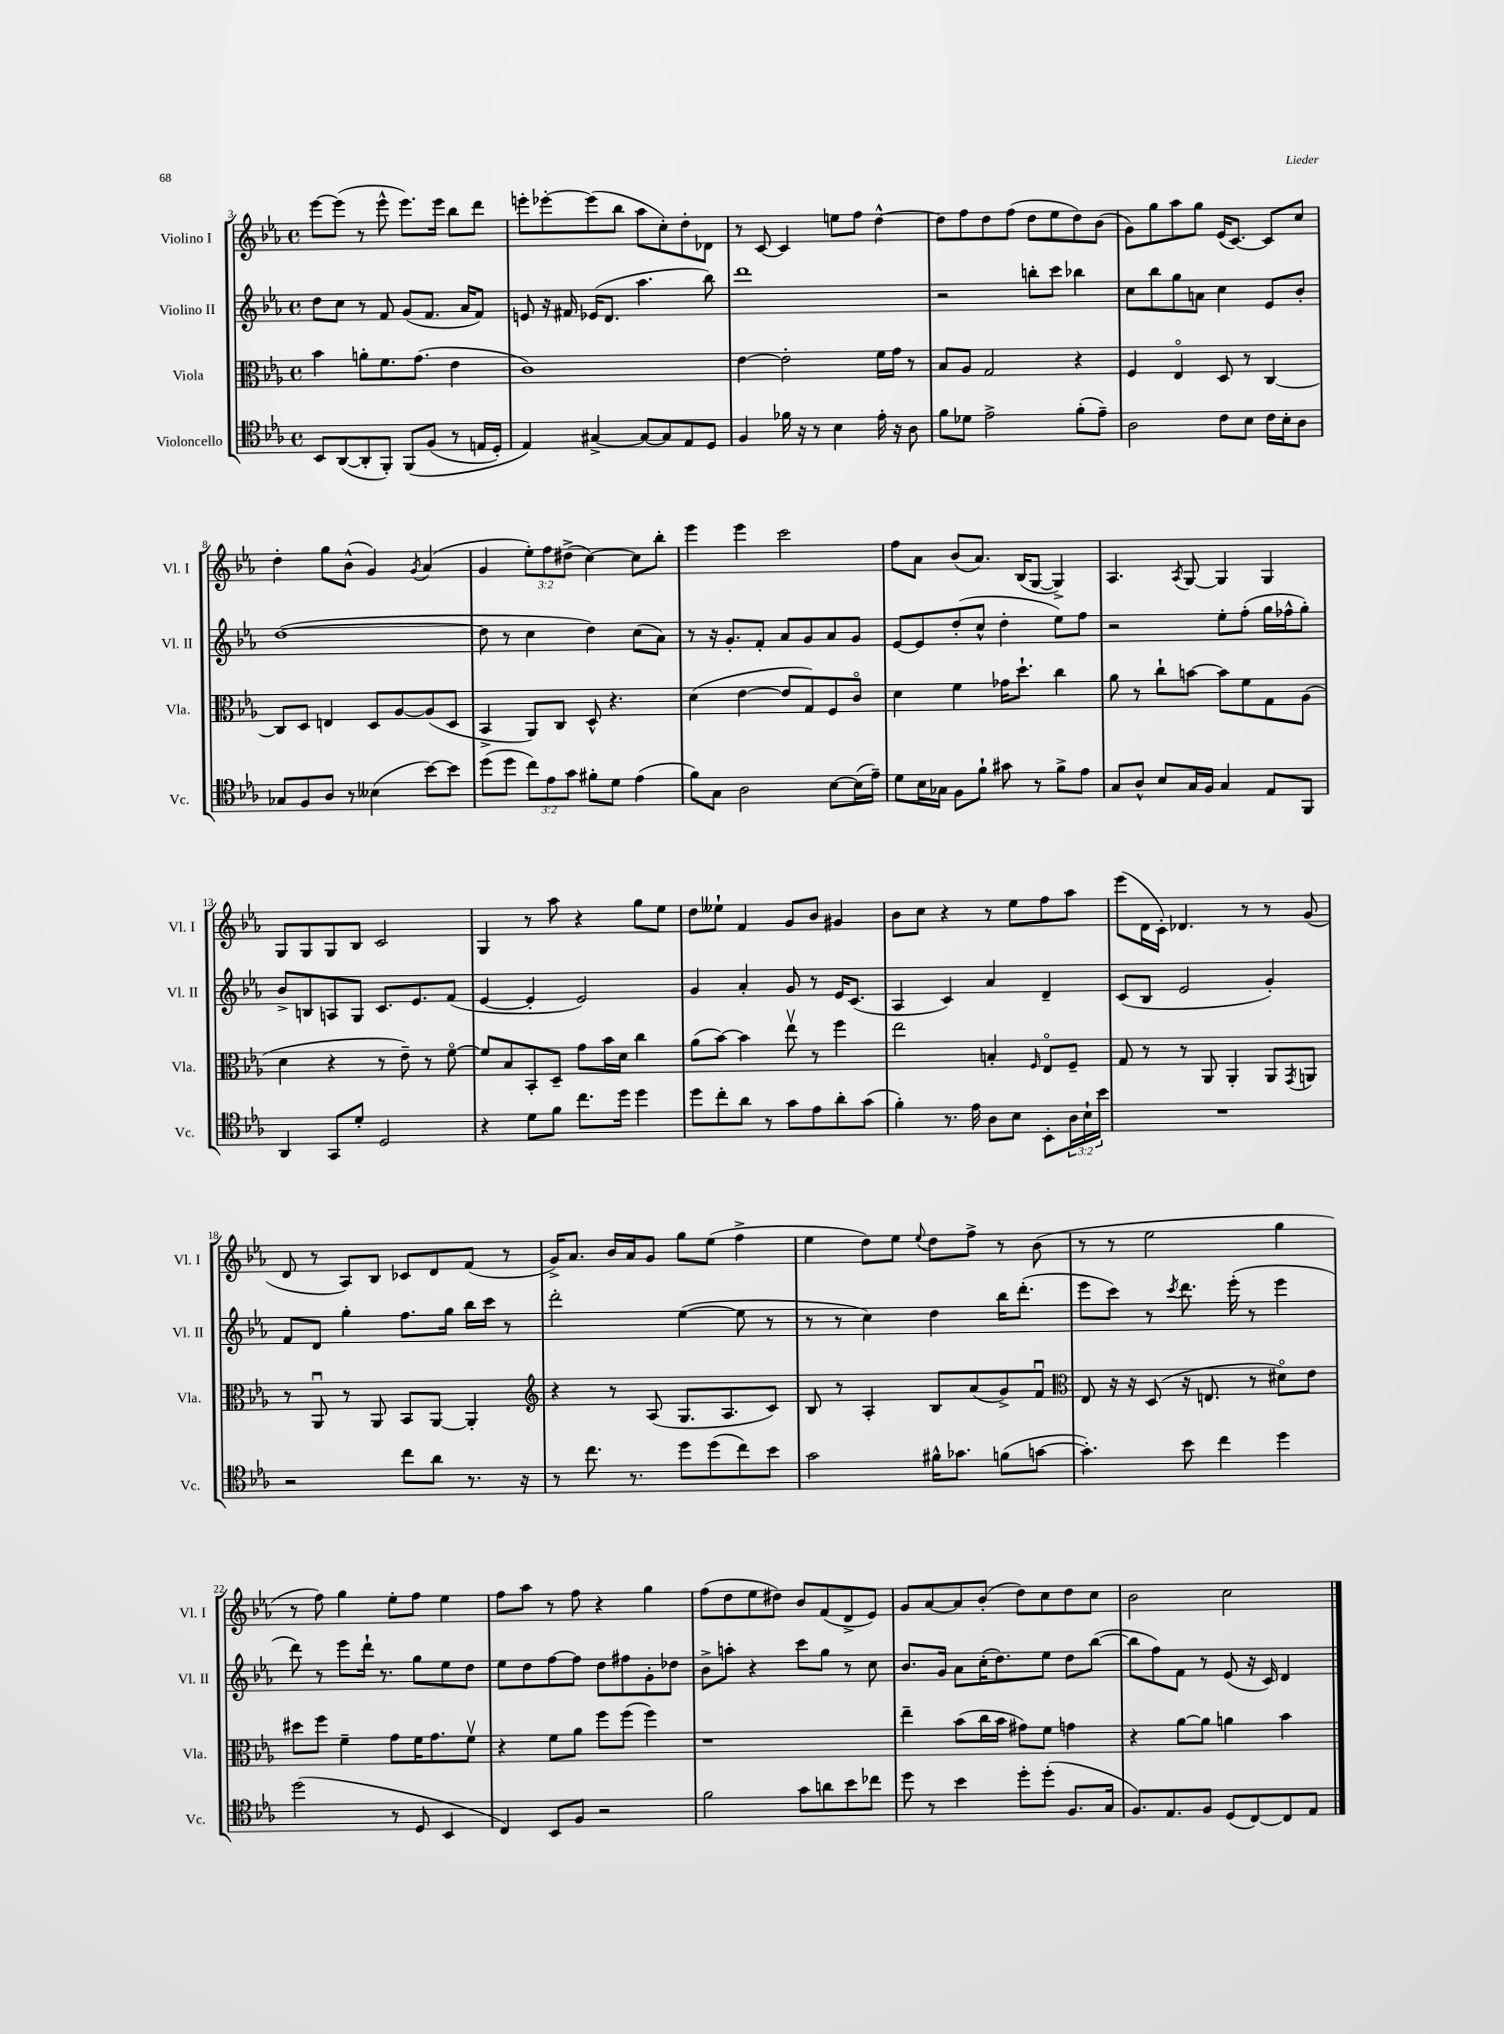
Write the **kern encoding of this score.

**kern	**kern	**kern	**kern
*staff4	*staff3	*staff2	*staff1
*clefC4	*clefC3	*clefG2	*clefG2
*k[b-e-a-]	*k[b-e-a-]	*k[b-e-a-]	*k[b-e-a-]
*M4/4	*M4/4	*M4/4	*M4/4
*met(c)	*met(c)	*met(c)	*met(c)
8BB-/L	4b-\	8dd\L	[8eee-\L
([8AA-/	.	8cc\J	(8eee-\]J
8AA-'/]	8a'\L	8r	8r
8FF'/J)	8.f\	8f/	8eee-^^\
&(8FF/L	.	(8g/L	8.eee-\L)
.	(8.g\J	.	.
(8F/J	.	8.f/J	.
.	.	.	16eee-\Jk
8r	4e-\	.	8bb-\L
.	.	16a-/LK	.
16E/LL	.	8f/J)	8ddd\J
16D'/JJ)	.	.	.
=	=	=	=
4E-/&)	1c)	8e/	8eee'\L
.	.	16r	[8eee-'\
.	.	16f#/	.
[4G#^/	.	(16e-/LK	(8eee-\]
.	.	8.d/J	.
.	.	.	8bb-\J
8G#/_L	.	4.aa-\	8aa-\L
8G#/]	.	.	8cc'\)
8E-/	.	.	8dd'\
8D/J	.	8bb-\)	8d-\J
=	=	=	=
4F/	[4e-\	1ddd	8r
.	.	.	[8c/
16f-\	2e-'\]	.	4c/]
16r	.	.	.
8r	.	.	.
4B-\	.	.	8ee\L
.	.	.	8ff\J
16e-'\	16f\LL	.	[4dd^^\
16r	16g\JJ	.	.
8A-\	8r	.	.
=	=	=	=
8f\L	8B-/L	2r	8dd\]L
8d-\J	8A-/J	.	8ff\
2e-^\	2G/	.	8dd\
.	.	.	(8ff\J
.	.	8bb'\L	8dd\L
.	.	8ccc\J	8ee-\
(8f'\L	4r	4bb-\	8dd\)
8e-~\J)	.	.	(8b-\J
=	=	=	=
2A-\	4F/	8cc\L	8g\L)
.	.	8bb-\	8gg\
.	4E-o/	8gg\	8aa-\
.	.	8a\J	8gg\J
8c\L	8D/	4cc\	(16e-/LK
.	.	.	[8.c/J)
8B-\J	8r	.	.
16c\LL	[4C/	8e-/L	8c/]L
16B-'\J	.	.	.
8A-\J	.	8b-'/J	8cc/J
=	=	=	=
8G-/L	8C/]L	([1dd	4dd'\
8F/	8D/J	.	.
8A-/J	4E/	.	8gg\L
8r	.	.	(8b-^^\J
(4B--\	8D/L	.	4g/)
.	[8A-/	.	.
.	.	.	8qg/
[8b-\L)	(8A-/]	.	(4a-/
8b-\]J	8D/J	.	.
=	=	=	=
(8dd\L	4BB-^/	8dd\]	4g/
8dd\J	.	8r	.
12cc\L)	8AA-/L)	4cc\	12ee-'\L)
12e-\	.	.	12ff\
.	8C/J	.	.
12g\J	.	.	(12dd#^\J
8f#'\L	8D^^/	4dd\)	[4cc\)
8d\J	4.r	.	.
(4e-\	.	(8cc\L	8cc\]L
.	.	8a-\J)	8bb-'\J
=	=	=	=
8f\L)	(4d\	8r	4eee-\
8G\J	.	16r	.
.	.	8.g'/L	.
2A-\	[4e-\	.	4eee-\
.	.	8f'/J	.
.	8e-/]L	8a-/L	2ccc\
.	8G/)	8g/	.
[8B-\L	8F/	8a-/	.
(16B-\]L	8co/J	8g/J	.
16e-~\JJ)	.	.	.
=	=	=	=
8d\L	4d\	[8e-/L	8ff\L
16B-\L	.	8e-/]	8a-\J
16G-\JJ	.	.	.
8F\L	4f\	(8dd'/	(8b-/L
8f`\J	.	8cc^^/J	8.a-/J)
8g#\	16g-\LK	4dd'\	.
.	8.dd`\J	.	(16B-/LK
8r	.	.	[8G/J
8f^\L	4cc\	8ee-\L)	4G^/])
8e-\J	.	8ff\J	.
=	=	=	=
8G/L	8a-\	2r	4.A-/
8A-^^/J	8r	.	.
8B-/L	8cc`\L	.	.
.	.	.	8qA-/
16G/L	[8b\J	.	[8G/
16F/JJ	.	.	.
4G/	8b\]L	8ee-'\L	4G/]
.	8f\	(8ff'\J	.
8E-/L	8G\	16gg\LL	4G/
.	.	16ff-^^\J	.
8FF/J	(8A-\J	8gg'\J)	.
=	=	=	=
4AA-/	4d\	8b-^/L	8G/L
.	.	8B/	8G/
8GG/L	4r	8A/	8G/
8d'/J	.	8G/J	8B-/J
2D/	8r	8.c/L	2c/
.	8e-~\)	.	.
.	.	8.e-/	.
.	8r	.	.
.	[8fo\	(8f/J	.
=	=	=	=
4r	8f/]L	[4e-/	4G/
.	8B-/	.	.
8d\L	8BB-'/	4e-'/]	8r
8f\J	8D~/J	.	8aa-\
8.cc\L	8g\L	2e-/)	4r
.	16b-\L	.	.
16dd\Jk	16d\JJ	.	.
4dd\	4cc\	.	8gg\L
.	.	.	8ee-\J
=	=	=	=
8dd\L	(8a-\L	4g/	8dd\L
8cc'\	[8b-\J)	.	8ee--`\J
8a-\J	4b-\]	4a-'/	4f/
8r	.	.	.
8g\L	8ee-v\	8g/	8g/L
8e-\	8r	8r	8b-/J
8a-'\	4ff\	16e-/LK	4g#/
.	.	(8.c/J	.
(8g\J	.	.	.
=	=	=	=
4f'\)	2ee-\	4A-/	8b-\L
.	.	.	8cc\J
8.r	.	4c/)	4r
16e-\	.	.	.
8A-\L	4B'/	4a-/	8r
8B-\J	.	.	8ee-\L
.	16qqF/	.	.
8BB-'\L	8E-o/L	4d~/	8ff\
24A-\L	8F~/J	.	8aa-\J
24B-`\	.	.	.
24b-\JJ	.	.	.
=	=	=	=
1r	8G/	(8c/L	(8eee-\L
.	8r	8B-/J	16d\L
.	.	.	16c'\JJ)
.	8r	2e-/	4.d-/
.	8AA-/	.	.
.	4AA-'/	.	.
.	.	.	8r
.	8AA-/L	4g'/)	8r
.	8qGG/	.	.
.	8AA/J	.	(8g/
=	=	=	=
2r	8r	8f/L	8d/
.	8AA-u/	8d/J	8r
.	8r	4gg'\	8A-/L)
.	8AA-/	.	8B-/J
8cc\L	8BB-/L	8.ff\L	8c-/L
8a-\J	[8AA-/J	.	8d/
.	.	16gg\Jk	.
8.r	4AA-'/]	16bb-\LL	(8f/J
.	.	16ccc\JJ	.
.	.	8r	8r
16r	.	.	.
=	=	=	=
*	*clefG2	*	*
8r	4r	2ddd'\	16g^/LK)
.	.	.	8.a-/J
8.cc\	.	.	.
.	8r	.	16b-/LL
8.r	.	.	16a-/J
.	(8A-/	.	8g/J
8dd\L	8.G/L	([4ee-\	8gg\L
(8dd\	.	.	(8ee-\J
.	8.A-/	.	.
8cc\)	.	8ee-\]	4ff^\
8b-\J	8c/J)	8r	.
=	=	=	=
2g\	8B-/	8r	4ee-\
.	8r	8r	.
.	4A-'/	4cc\)	8dd\L)
.	.	.	8ee-\J
.	.	.	8qqee-/
16f#^^\LK	8B-/L	4dd\	8dd\L
8.g-\J	.	.	.
.	(8a-/	.	8ff^\J
(8f\L	8g^/)	16bb-\LK	8r
.	.	(8.ddd'\J	.
[8g\J	8fu/J	.	(8b-\
=	=	=	=
*	*clefC3	*	*
4.g'\])	8E-/	8eee-\L	8r
.	16r	8ccc\J)	8r
.	16r	.	.
.	(8D/	8r	2ee-\
.	.	8qccc/	.
8b-\	16r	8.ddd\	.
.	8.E/	.	.
4cc\	.	.	.
.	.	(16eee-'\	.
.	8r	8r	.
4dd\	8d#o\L)	4eee-\	4gg\
.	8e-\J	.	.
=	=	=	=
(2dd\	8dd#\L	8ddd\)	8r
.	8ff\J	8r	8ff\)
.	4f~\	8eee-\L	4gg\
.	.	16ddd`\Jk	.
.	.	8.r	.
8r	8g\L	.	8ee-'\L
8D/	16f\K	8gg\L	8ff\J
.	8.g\	.	.
4BB-/	.	8ee-\	4ee-\
.	8fv\J	8dd\J	.
=	=	=	=
4C/)	4r	8ee-\L	8ff\L
.	.	8dd\	8aa-\J
8BB-/L	8f\L	[8ff\	8r
8F/J	8a-\J	8ff\]J	8ff\
2r	8ff\L	8dd\L	4r
.	(8ff\J	8ff#\	.
.	4ff\)	8g'\	4gg\
.	.	8dd-\J	.
=	=	=	=
2f\	1r	8b-^\L	(8ff\L
.	.	8aa'\J	8dd\
.	.	4r	8ee-\
.	.	.	8dd#\J)
8g\L	.	8ccc\L	8b-/L
8a\	.	8gg\J	(8f/
8b-\	.	8r	8d^/
8cc-\J	.	8cc\	8e-/J)
=	=	=	=
8dd\	4ee-~\	8.b-/L	8g/L
8r	.	.	[8a-/
.	.	16g/Jk	.
4b-\	(8b-\L	8a-\L	8a-/]
.	16cc\L	(16cc'\K	(8b-'/J
.	16b-\JJ	8.dd\)	.
8dd'\L	8g#\L)	.	8dd\L)
(8dd'\J	8f\J	8ee-\J	8cc\
8.F/L	4g\	8dd\L	8dd\
.	.	([8bb-\J	8cc\J
16G/Jk	.	.	.
=	=	=	=
8.F/L)	4r	8bb-\]L	2b-\
.	.	8ff\)	.
8.E-/	.	.	.
.	[8a-\L	8f\J	.
8F/J	8a-\]J	8r	.
(8D/L	4a\	(8e-/	2cc\
[8C/)	.	16r	.
.	.	16c/)	.
8C/]	4b-\	4d/	.
8E-/J	.	.	.
==	==	==	==
*-	*-	*-	*-
